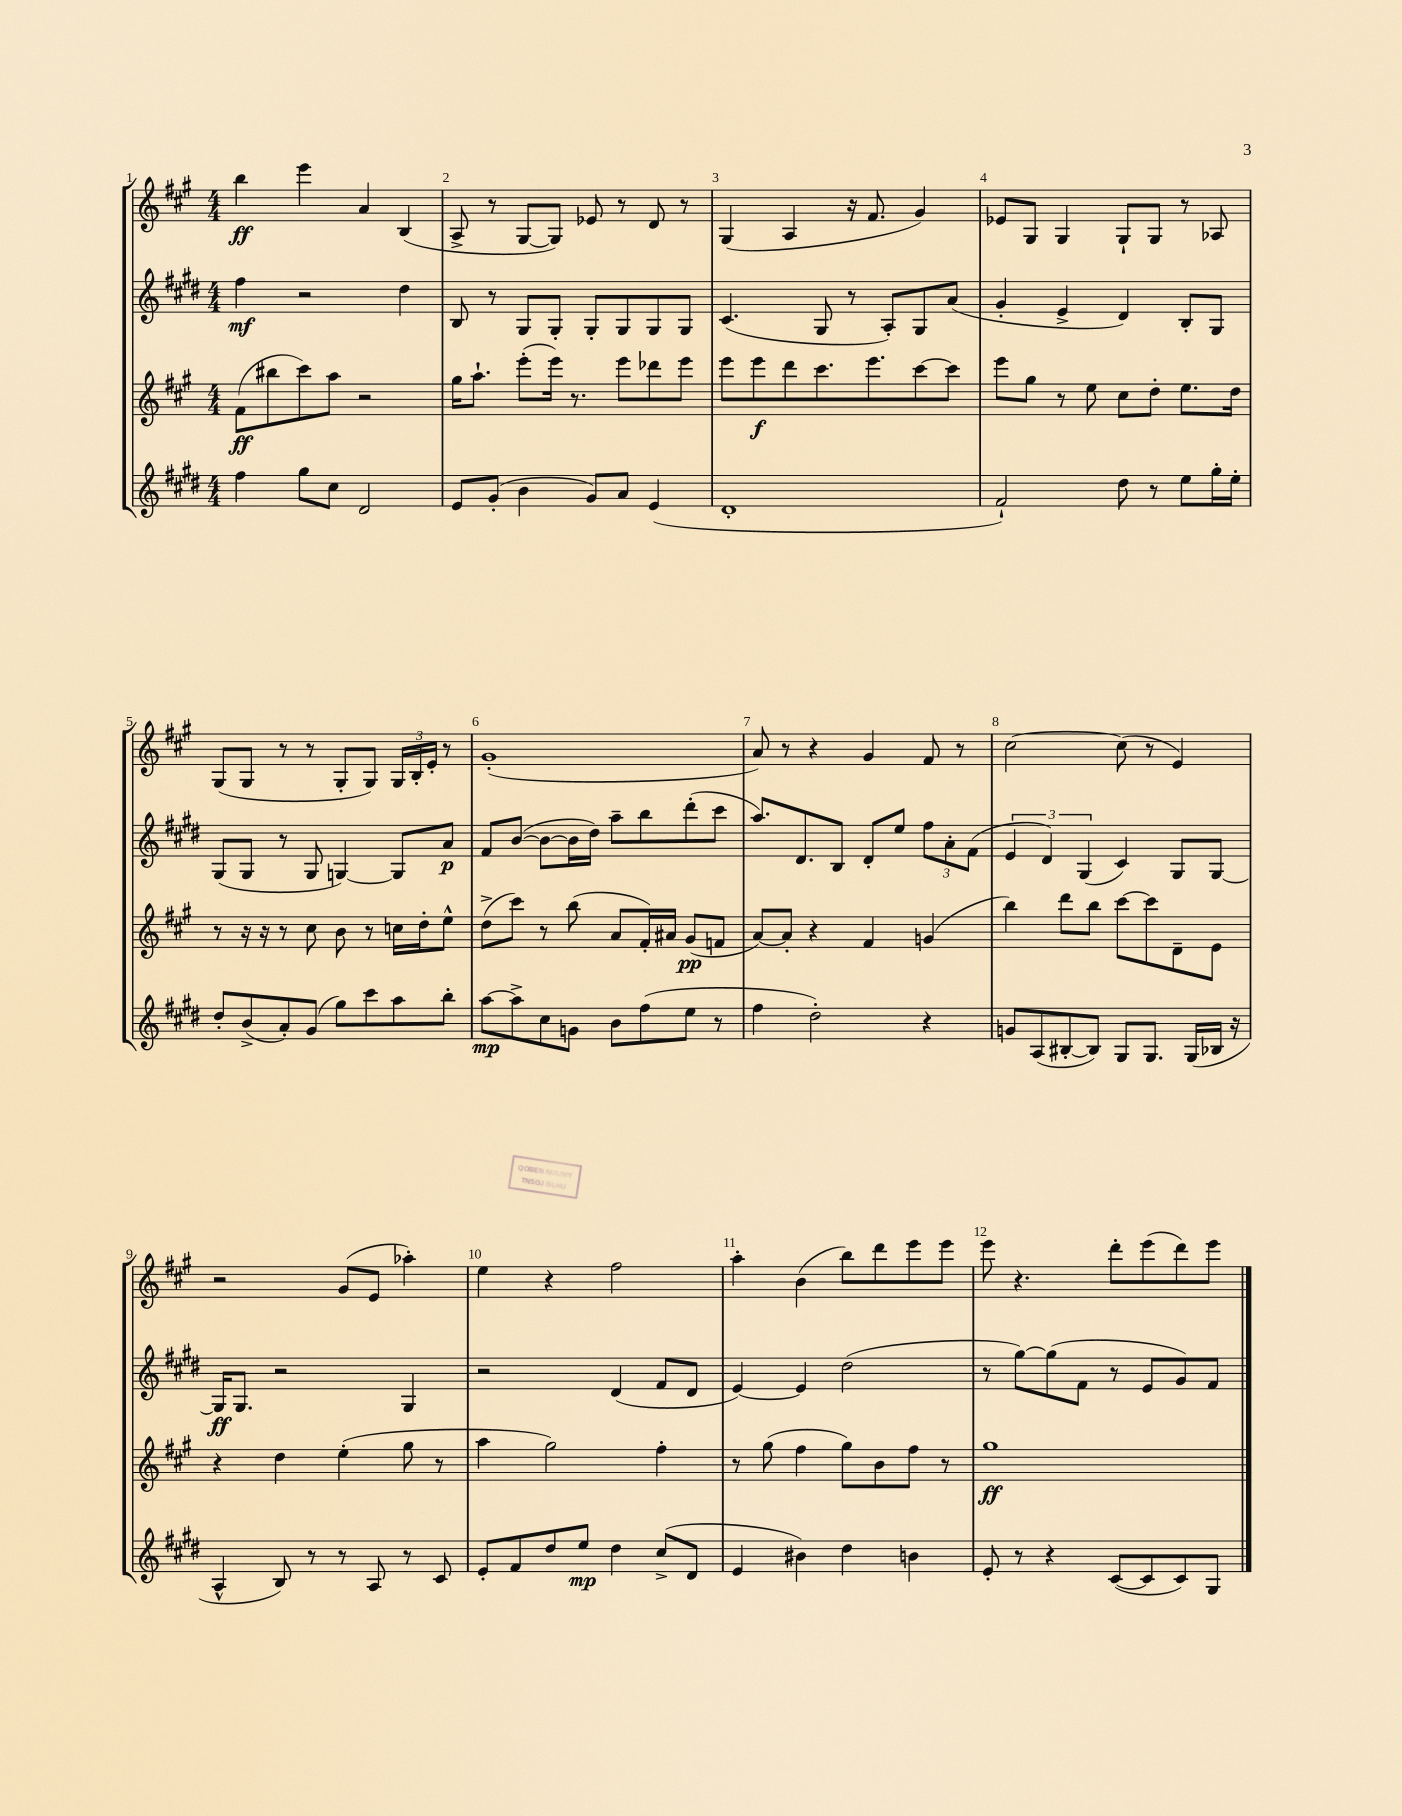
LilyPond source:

<<
\new StaffGroup <<
\new Staff = "s0" {
    \clef treble \key a \major \numericTimeSignature \time 4/4
    b''4\ff e'''4 a'4 b4( |
    a8-> r8 gis8~ gis8) ees'8 r8 d'8 r8 |
    gis4( a4 r16 fis'8. gis'4) |
    ees'8 gis8 gis4 gis8-! gis8 r8 aes8 |
    gis8( gis8 r8 r8 gis8-. gis8) \tuplet 3/2 { gis16 b16-. e'16-. } r8 |
    gis'1-.( |
    a'8) r8 r4 gis'4 fis'8 r8 |
    cis''2~ cis''8( r8 e'4) |
    r2 gis'8( e'8 aes''4-.) |
    e''4 r4 fis''2 |
    a''4-. b'4( b''8) d'''8 e'''8 e'''8 |
    e'''8 r4. d'''8-. e'''8( d'''8) e'''8 \bar "|." |
}
\new Staff = "s1" {
    \clef treble \key e \major \numericTimeSignature \time 4/4
    fis''4\mf r2 dis''4 |
    b8 r8 gis8 gis8-. gis8-. gis8 gis8 gis8 |
    cis'4.( gis8 r8 a8-.) gis8 a'8( |
    gis'4-. e'4-> dis'4) b8-. gis8 |
    gis8( gis8 r8 gis8 g4~) g8 a'8\p |
    fis'8 b'8~( b'8~ b'16 dis''16) a''8-- b''8 dis'''8-.( cis'''8 |
    a''8.) dis'8. b8 dis'8-. e''8 \tuplet 3/2 { fis''8 a'8-. fis'8( } |
    \tuplet 3/2 { e'4 dis'4) gis4( } cis'4) gis8 gis8~ |
    gis16\ff gis8. r2 gis4 |
    r2 dis'4( fis'8 dis'8 |
    e'4~) e'4 dis''2( |
    r8 gis''8~) gis''8( fis'8 r8 e'8 gis'8) fis'8 \bar "|." |
}
\new Staff = "s2" {
    \clef treble \key a \major \numericTimeSignature \time 4/4
    fis'8\ff( bis''8 cis'''8) a''8 r2 |
    gis''16 a''8.-! e'''8-.( e'''16) r8. e'''8 des'''8 e'''8 |
    e'''8 e'''8\f d'''8 cis'''8. e'''8. cis'''8~ cis'''8 |
    e'''8 gis''8 r8 e''8 cis''8 d''8-. e''8. d''16 |
    r8 r16 r16 r8 cis''8 b'8 r8 c''16 d''16-. e''8-^ |
    d''8->( cis'''8) r8 b''8( a'8 fis'16-.) ais'16 gis'8\pp( f'8 |
    a'8~) a'8-. r4 fis'4 g'4( |
    b''4) d'''8 b''8 cis'''8~ cis'''8 d'8-- e'8 |
    r4 d''4 e''4-.( gis''8 r8 |
    a''4 gis''2) fis''4-. |
    r8 gis''8( fis''4 gis''8) b'8 fis''8 r8 |
    gis''1\ff \bar "|." |
}
\new Staff = "s3" {
    \clef treble \key e \major \numericTimeSignature \time 4/4
    fis''4 gis''8 cis''8 dis'2 |
    e'8 gis'8-.( b'4 gis'8) a'8 e'4( |
    dis'1-. |
    fis'2-!) dis''8 r8 e''8 gis''16-. e''16-. |
    dis''8-. b'8->( a'8-.) gis'8( gis''8) cis'''8 a''8 b''8-. |
    a''8~\mp a''8-> cis''8 g'8 b'8 fis''8( e''8 r8 |
    fis''4 dis''2-.) r4 |
    g'8 a8( bis8~-. bis8) gis8 gis8. gis16( bes16 r16 |
    a4-^ b8) r8 r8 a8 r8 cis'8 |
    e'8-. fis'8 dis''8 e''8\mp dis''4 cis''8->( dis'8 |
    e'4 bis'4) dis''4 b'4 |
    e'8-. r8 r4 cis'8~( cis'8 cis'8) gis8 \bar "|." |
}
>>
>>
\layout { \context { \Score \override BarNumber.break-visibility = ##(#f #t #t) barNumberVisibility = #all-bar-numbers-visible } }
